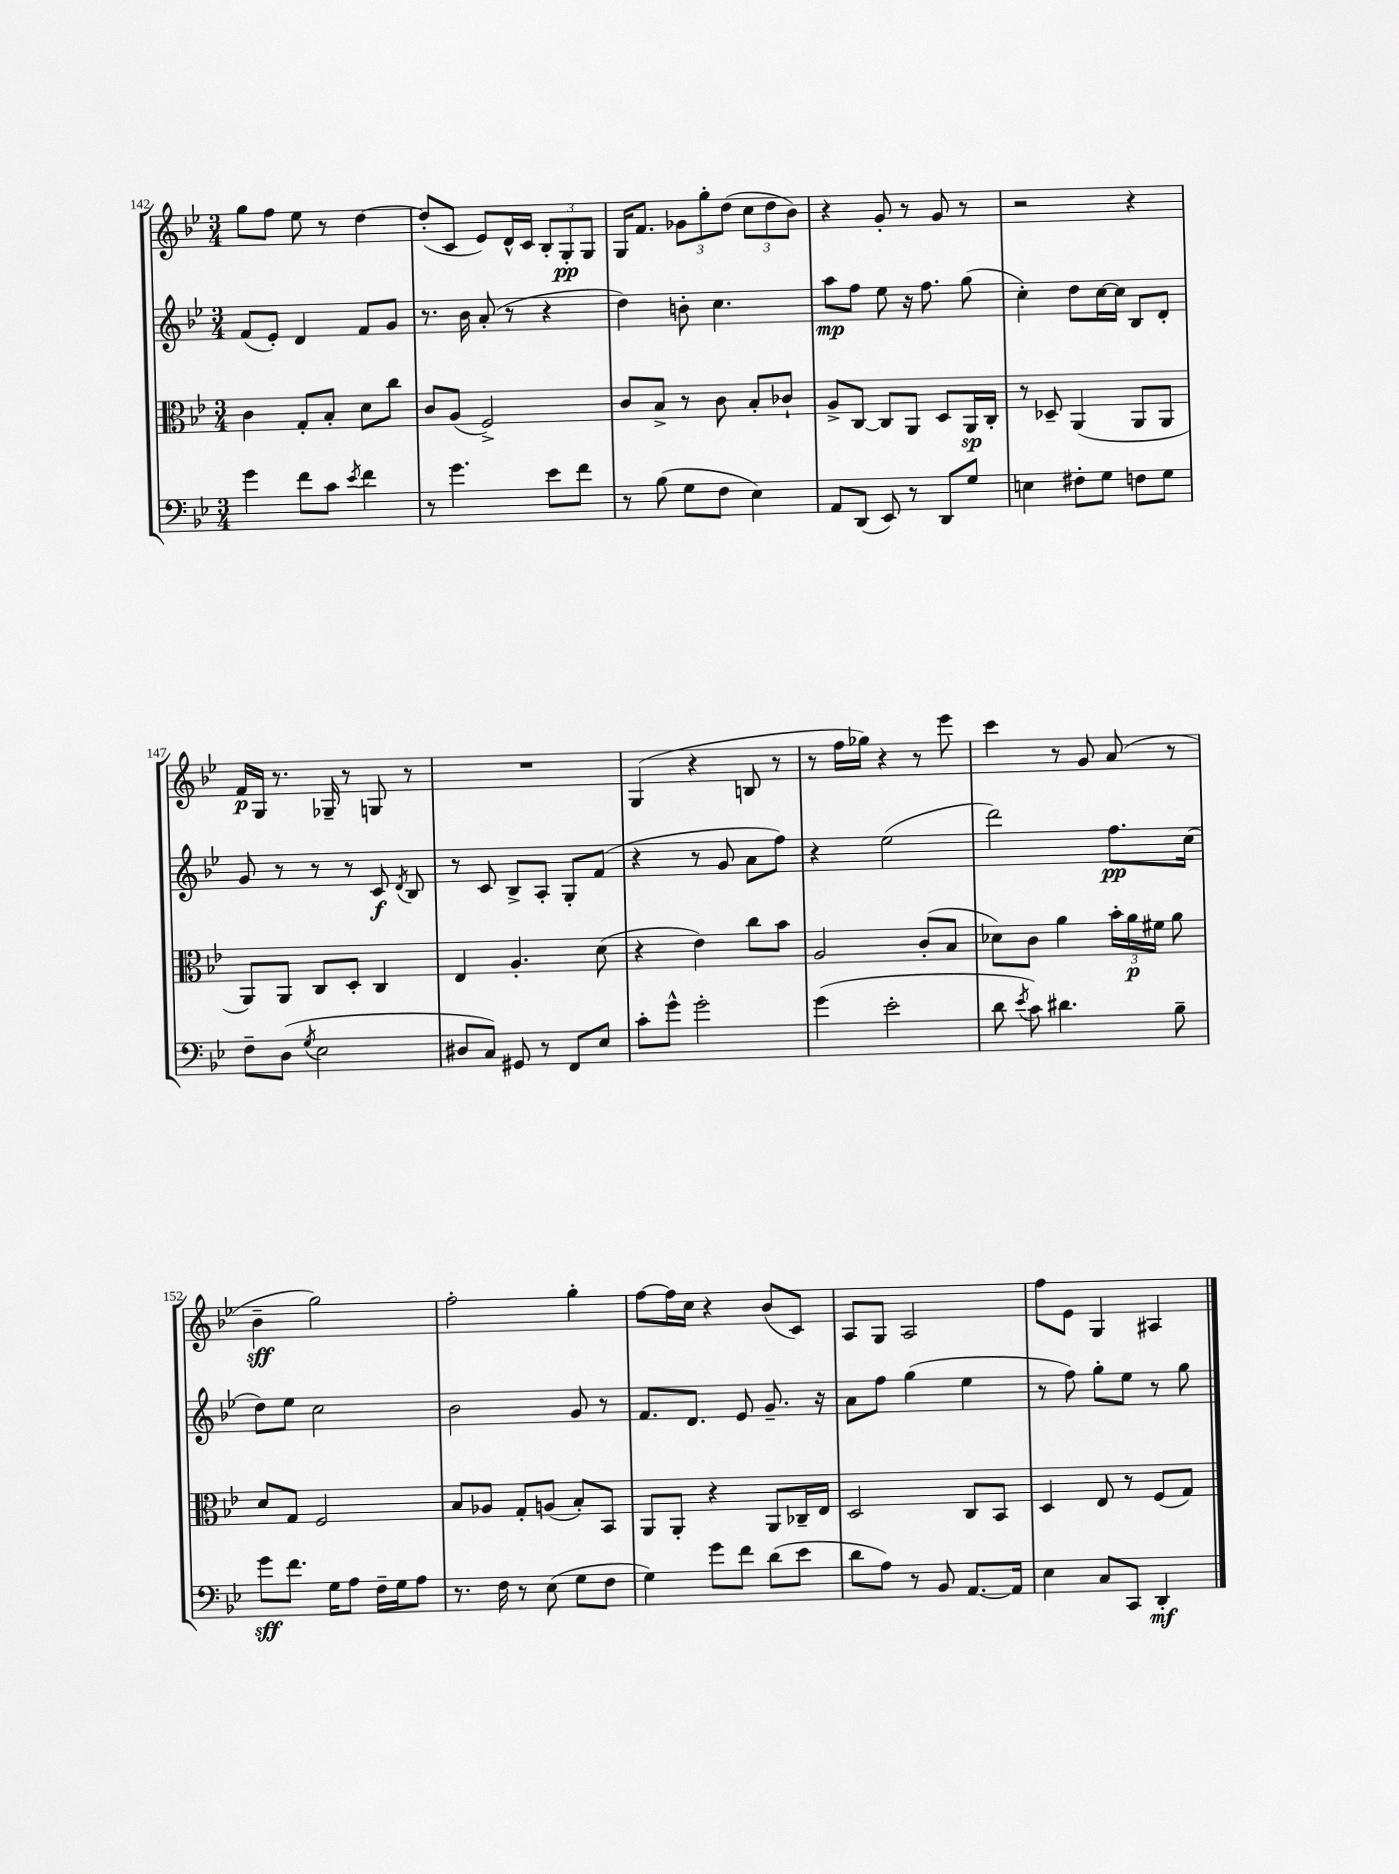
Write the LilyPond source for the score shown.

<<
\new StaffGroup <<
\new Staff = "s0" {
    \clef treble \key bes \major \numericTimeSignature \time 3/4
    \autoBeamOff g''8[ f''8] ees''8 r8 d''4~ |
    d''8[-.( c'8] ees'8[) d'16-^ c'16] \tuplet 3/2 { bes8[-. g8-.\pp g8] } |
    g16[ f'8.] \tuplet 3/2 { ges'8[ g''8-. d''8]( } \tuplet 3/2 { c''8[ d''8 bes'8]) } |
    r4 g'8-. r8 g'8 r8 |
    r2 r4 |
    f'16[\p g16] r8. ges16-- r8 g8 r8 |
    R2. |
    g4( r4 b8 r8 |
    r8 f''16[ ges''16]) r4 r8 ees'''8 |
    c'''4 r8 g'8 a'8( r8 |
    bes'4--\sff g''2) |
    f''2-. g''4-. |
    f''8[~ f''16 c''16] r4 bes'8[( c'8]) |
    a8[ g8] a2 |
    f''8[ ees'8] g4 ais4 \bar "|." |
}
\new Staff = "s1" {
    \clef treble \key bes \major \numericTimeSignature \time 3/4
    \autoBeamOff f'8[( ees'8]-.) d'4 f'8[ g'8] |
    r8. bes'16 a'8-.( r8 r4 |
    d''4) b'8-. c''4. |
    a''8[\mp f''8] ees''8 r16 f''8. g''8( |
    c''4-.) d''8[ c''16~ c''16] bes8[ d'8]-. |
    g'8 r8 r8 r8 c'8\f \acciaccatura { d'8 } bes8 |
    r8 c'8 bes8[-> a8]-. g8[-. f'8]( |
    r4 r8 g'8 a'8[ f''8]) |
    r4 ees''2( |
    d'''2) f''8.[\pp c''16]( |
    d''8[) ees''8] c''2 |
    bes'2 g'8 r8 |
    f'8.[ d'8.] ees'8 g'8.-- r16 |
    a'8[ f''8] g''4( ees''4 |
    r8 f''8) g''8[-. ees''8] r8 g''8 \bar "|." |
}
\new Staff = "s2" {
    \clef alto \key bes \major \numericTimeSignature \time 3/4
    \autoBeamOff c'4 g8[-. bes8]-. d'8[ c''8] |
    c'8[ a8]( f2->) |
    c'8[ bes8]-> r8 c'8 bes8[-. ces'8]-! |
    a8[-> c8]~ c8[ a,8] d8[ a,16\sp c16]-. |
    r8 des8-- a,4( a,8[ a,8] |
    a,8[) a,8] c8[ d8]-. c4 |
    ees4 a4.-. d'8( |
    r4 ees'4) c''8[ bes'8] |
    a2 c'8[-.( bes8] |
    des'8[) c'8] a'4 \tuplet 3/2 { bes'16[-. a'16\p fis'16] } a'8 |
    d'8[ g8] f2 |
    bes8[ aes8] g8[-. a8]( bes8[-.) bes,8] |
    a,8[ a,8]-. r4 a,8[ ces16-- ees16] |
    d2 c8[ bes,8] |
    d4 ees8 r8 f8[( g8]) \bar "|." |
}
\new Staff = "s3" {
    \clef bass \key bes \major \numericTimeSignature \time 3/4
    \autoBeamOff g'4 f'8[ c'8] \acciaccatura { ees'8 } f'4 |
    r8 g'4. ees'8[ f'8] |
    r8 bes8( g8[ f8] ees4) |
    a,8[ d,8]( ees,8) r8 d,8[ g8] |
    e4 fis8[-. g8] f8[ g8] |
    f8[-- d8]( \acciaccatura { g8 } ees2 |
    dis8[ c8]) gis,8 r8 f,8[ ees8] |
    c'8[-. g'8]-^ g'2-. |
    g'4( ees'2-. |
    d'8 \acciaccatura { ees'8 } c'8) dis'4. bes8-- |
    g'8[\sff f'8.] g16[ a8] f16[-- g16 a8] |
    r8. f16 r8 ees8( g8[ f8] |
    g4) g'8[ f'8] d'8[( ees'8] |
    d'8[ a8]) r8 bes,8 a,8.[~ a,16] |
    ees4 c8[ c,8] d,4-.\mf \bar "|." |
}
>>
>>
\layout { \context { \Score currentBarNumber = #142 } }
